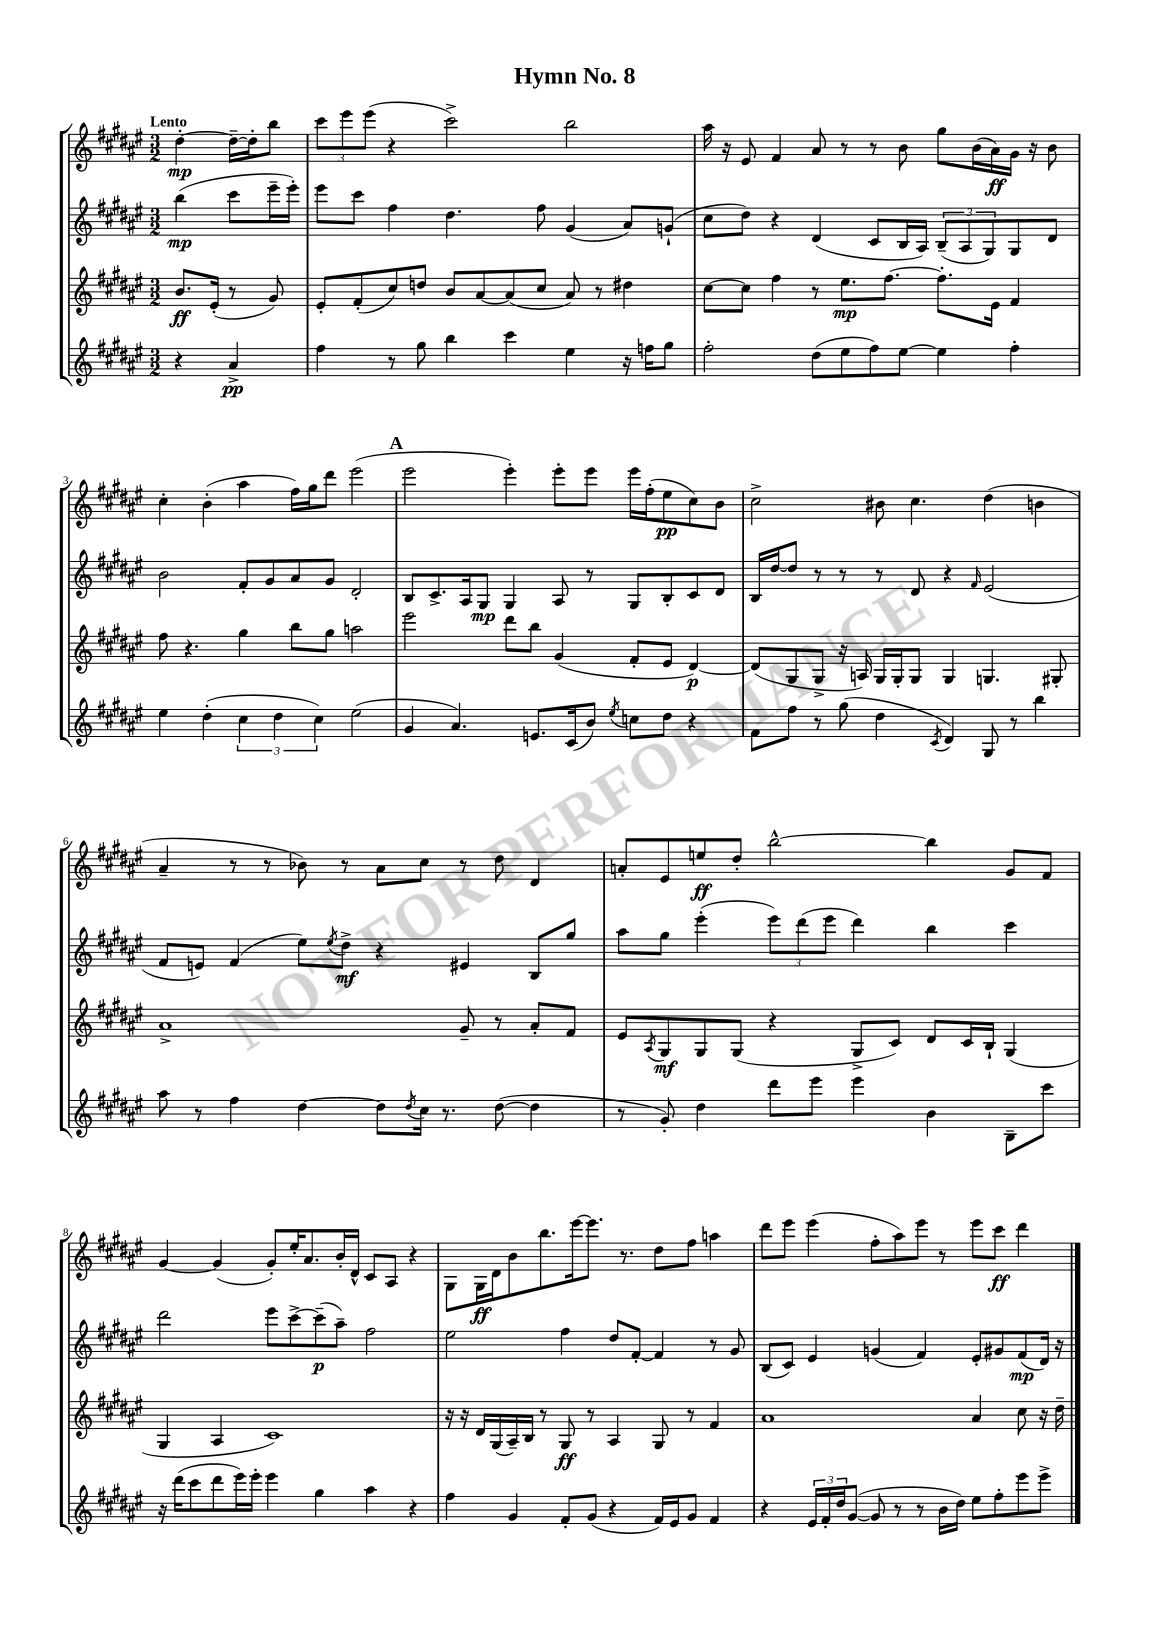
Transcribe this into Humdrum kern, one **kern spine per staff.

**kern	**dynam	**kern	**dynam	**kern	**dynam	**kern	**dynam
*part4	*part4	*part3	*part3	*part2	*part2	*part1	*part1
*staff4	*staff4	*staff3	*staff3	*staff2	*staff2	*staff1	*staff1
*clefG2	*	*clefG2	*	*clefG2	*	*clefG2	*
*k[f#c#g#d#a#e#]	*	*k[f#c#g#d#a#e#]	*	*k[f#c#g#d#a#e#]	*	*k[f#c#g#d#a#e#]	*
*M3/2	*	*M3/2	*	*M3/2	*	*M3/2	*
=	=	=	=	=	=	=	=
!	!	!	!	!	!	!LO:TX:a:B:t=Lento	!
4r	.	8.b/L	ff	(4bb\	mp	[4dd#'\	mp
.	.	(16e#'/Jk	.	.	.	.	.
4a#^/	pp	8r	.	8ccc#\L	.	16dd#~\LL_	.
.	.	.	.	.	.	16dd#'\J]	.
.	.	8g#/)	.	16eee#~\L	.	8bb\J	.
.	.	.	.	16eee#'\JJ)	.	.	.
=1	=1	=1	=1	=1	=1	=1	=1
4ff#\	.	8e#'/L	.	8eee#\L	.	12ccc#\L	.
.	.	.	.	.	.	12eee#\	.
.	.	(8f#'/	.	8ccc#\J	.	.	.
.	.	.	.	.	.	(12eee#\J	.
8r	.	8cc#/)	.	4ff#\	.	4r	.
8gg#\	.	8ddn/J	.	.	.	.	.
4bb\	.	8b/L	.	4.dd#\	.	2ccc#^\)	.
.	.	[8a#/	.	.	.	.	.
4ccc#\	.	(8a#/]	.	.	.	.	.
.	.	8cc#/J	.	8ff#\	.	.	.
4ee#\	.	8a#/)	.	(4g#/	.	2bb\	.
.	.	8r	.	.	.	.	.
16r	.	4dd#X\	.	8a#/L)	.	.	.
16ffn\KL	.	.	.	.	.	.	.
8gg#\J	.	.	.	(8gn`/J	.	.	.
=2	=2	=2	=2	=2	=2	=2	=2
2ff#'\	.	[8cc#\L	.	8cc#\L	.	16aa#\	.
.	.	.	.	.	.	16r	.
.	.	8cc#\J]	.	8dd#\J)	.	8e#/	.
.	.	4ff#\	.	4r	.	4f#/	.
(8dd#\L	.	8r	.	(4d#/	.	8a#/	.
8ee#\	.	8.ee#\L	mp	.	.	8r	.
8ff#\)	.	.	.	8c#/L	.	8r	.
.	.	[8.ff#\J	.	.	.	.	.
[8ee#\J	.	.	.	16B/L	.	8b\	.
.	.	.	.	16A#/JJ)	.	.	.
4ee#\]	.	8.ff#'\L]	.	(12B~/L	.	8gg#\L	.
.	.	.	.	12A#/	.	.	.
.	.	.	.	.	.	(16b\L	.
.	.	.	.	12G#/)	.	.	.
.	.	16e#\Jk	.	.	.	16a#\)	ff
4ff#'\	.	4f#/	.	8G#/	.	16g#\JJ	.
.	.	.	.	.	.	16r	.
.	.	.	.	8d#/J	.	8b\	.
!!LO:LB:g=z
=3	=3	=3	=3	=3	=3	=3	=3
4ee#\	.	8ff#\	.	2b\	.	4cc#'\	.
.	.	4.r	.	.	.	.	.
(4dd#'\	.	.	.	.	.	(4b'\	.
6cc#\	.	4gg#\	.	8f#'/L	.	4aa#\	.
.	.	.	.	8g#/	.	.	.
6dd#\	.	.	.	.	.	.	.
.	.	8bb\L	.	8a#/	.	16ff#\LL)	.
.	.	.	.	.	.	16gg#\J	.
6cc#\)	.	.	.	.	.	.	.
.	.	8gg#\J	.	8g#/J	.	8ddd#\J	.
(2ee#\	.	2aan\	.	2d#'/	.	(2eee#\	.
!!LO:REH:place=s1:t=A
=4	=4	=4	=4	=4	=4	=4	=4
4g#/	.	2eee#\	.	8B/L	.	2eee#\	.
.	.	.	.	8.c#^/	.	.	.
4.a#/)	.	.	.	.	.	.	.
.	.	.	.	16A#/k	.	.	.
.	.	.	.	8G#/J	mp	.	.
.	.	8ddd#\L	.	4G#/	.	4eee#'\)	.
8.en/L	.	8bb\J	.	.	.	.	.
.	.	(4g#/	.	8A#/	.	8eee#'\L	.
(16c#/k	.	.	.	.	.	.	.
8b/J)	.	.	.	8r	.	8eee#\J	.
8qee#/	.	.	.	.	.	.	.
8ccn\L	.	8f#'/L	.	8G#/L	.	16eee#\LL	.
.	.	.	.	.	.	(16ff#'\J	.
8dd#\J	.	8e#/J	.	8B'/	.	8ee#\	pp
4r	.	[4d#/)	p	8c#/	.	8cc#\)	.
.	.	.	.	8d#/J	.	8b\J	.
=5	=5	=5	=5	=5	=5	=5	=5
8f#\L	.	(8d#/L]	.	16B/LL	.	2cc#^\	.
.	.	.	.	[16dd#/J	.	.	.
8ff#\J	.	8G#/	.	8dd#/J]	.	.	.
8r	.	8G#^/J	.	8r	.	.	.
(8gg#\	.	16r	.	8r	.	.	.
.	.	16An/)	.	.	.	.	.
4dd#\	.	16G#/LL	.	8r	.	8b#X\	.
.	.	16G#'/J	.	.	.	.	.
.	.	8G#/J	.	8d#/	.	4.cc#\	.
8qc#/	.	.	.	.	.	.	.
4d#/)	.	4G#/	.	4r	.	.	.
.	.	.	.	16qqf#/	.	.	.
8G#/	.	4.Gn/	.	(2e#/	.	(4dd#\	.
8r	.	.	.	.	.	.	.
4bb\	.	.	.	.	.	4bn\	.
.	.	8G#X'/	.	.	.	.	.
!!LO:LB:g=z
=6	=6	=6	=6	=6	=6	=6	=6
8aa#\	.	1a#^	.	8f#/L	.	4a#~/	.
8r	.	.	.	8en/J)	.	.	.
4ff#\	.	.	.	(4f#/	.	8r	.
.	.	.	.	.	.	8r	.
[4dd#\	.	.	.	8ee#\L)	.	8b-X\)	.
.	.	.	.	8qee#/	.	.	.
.	.	.	.	8dd#^\J	mf	8r	.
8dd#\L]	.	.	.	4r	.	8a#\L	.
8qdd#/	.	.	.	.	.	.	.
16cc#\Jk	.	.	.	.	.	8cc#\J	.
8.r	.	.	.	.	.	.	.
.	.	8g#~/	.	4e#X/	.	8r	.
([8dd#\	.	8r	.	.	.	8dd#\	.
4dd#\]	.	8a#'/L	.	8B/L	.	4d#/	.
.	.	8f#/J	.	8gg#/J	.	.	.
=7	=7	=7	=7	=7	=7	=7	=7
8r	.	8e#/L	.	8aa#\L	.	8an'/L	.
.	.	8qA#/	.	.	.	.	.
8g#'/)	.	8G#/	mf	8gg#\J	.	8e#/	.
4dd#\	.	8G#/	.	(4eee#'\	.	8een/	ff
.	.	(8G#/J	.	.	.	8dd#'/J	.
8ddd#\L	.	4r	.	12eee#\L)	.	[2bb^^\	.
.	.	.	.	(12ddd#\	.	.	.
8eee#\J	.	.	.	.	.	.	.
.	.	.	.	12eee#\J	.	.	.
4eee#\	.	8G#^/L	.	4ddd#\)	.	.	.
.	.	8c#/J)	.	.	.	.	.
4b\	.	8d#/L	.	4bb\	.	4bb\]	.
.	.	16c#/L	.	.	.	.	.
.	.	16B`/JJ	.	.	.	.	.
8B~\L	.	(4G#/	.	4ccc#\	.	8g#/L	.
8ccc#\J	.	.	.	.	.	8f#/J	.
!!LO:LB:g=z
=8	=8	=8	=8	=8	=8	=8	=8
16r	.	4G#/	.	2ddd#\	.	[4g#/	.
(16ddd#\KL	.	.	.	.	.	.	.
8ccc#\	.	.	.	.	.	.	.
8ddd#\	.	4A#/	.	.	.	(4g#/]	.
16eee#\L)	.	.	.	.	.	.	.
16eee#'\JJ	.	.	.	.	.	.	.
4eee#\	.	1c#)	.	8eee#\L	.	8g#'/L)	.
.	.	.	.	[8ccc#^\	.	16ee#'/K	.
.	.	.	.	.	.	8.a#/	.
4gg#\	.	.	.	(8ccc#~\]	p	.	.
.	.	.	.	8aa#~\J)	.	16b'/L	.
.	.	.	.	.	.	16d#^^/JJ	.
4aa#\	.	.	.	2ff#\	.	8c#/L	.
.	.	.	.	.	.	8A#/J	.
4r	.	.	.	.	.	4r	.
=9	=9	=9	=9	=9	=9	=9	=9
4ff#\	.	16r	.	2ee#\	.	8G#\L	.
.	.	16r	.	.	.	.	.
.	.	16d#/LL	.	.	.	16G#\L	ff
.	.	(16G#/	.	.	.	16d#\J	.
4g#/	.	16A#~/)	.	.	.	8b\	.
.	.	16B/JJ	.	.	.	.	.
.	.	8r	.	.	.	8.bb\	.
8f#'/L	.	8G#/	ff	4ff#\	.	.	.
.	.	.	.	.	.	[16eee#\k	.
(8g#/J	.	8r	.	.	.	8.eee#\J]	.
4r	.	4A#/	.	8dd#/L	.	.	.
.	.	.	.	.	.	8.r	.
.	.	.	.	[8f#'/J	.	.	.
16f#/LL)	.	8G#/	.	4f#/]	.	8dd#\L	.
16e#/J	.	.	.	.	.	.	.
8g#/J	.	8r	.	.	.	8ff#\J	.
4f#/	.	4f#/	.	8r	.	4aan\	.
.	.	.	.	8g#/	.	.	.
=10	=10	=10	=10	=10	=10	=10	=10
4r	.	1a#	.	(8B/L	.	8ddd#\L	.
.	.	.	.	8c#/J)	.	8eee#\J	.
24e#/LL	.	.	.	4e#/	.	(4eee#\	.
24f#'/	.	.	.	.	.	.	.
24dd#/J	.	.	.	.	.	.	.
([8g#/J	.	.	.	.	.	.	.
8g#/]	.	.	.	(4gn/	.	8ff#'\L	.
8r	.	.	.	.	.	8aa#\)	.
8r	.	.	.	4f#/)	.	8eee#\J	.
16b\LL	.	.	.	.	.	8r	.
16dd#\JJ)	.	.	.	.	.	.	.
8ee#\L	.	4a#/	.	8e#'/L	.	8eee#\L	.
8ff#'\	.	.	.	8g#X/	.	8ccc#\J	ff
8eee#\	.	8cc#\	.	(8f#/	mp	4ddd#\	.
8eee#^\J	.	16r	.	16d#/Jk)	.	.	.
.	.	16dd#~\	.	16r	.	.	.
==	==	==	==	==	==	==	==
*-	*-	*-	*-	*-	*-	*-	*-
